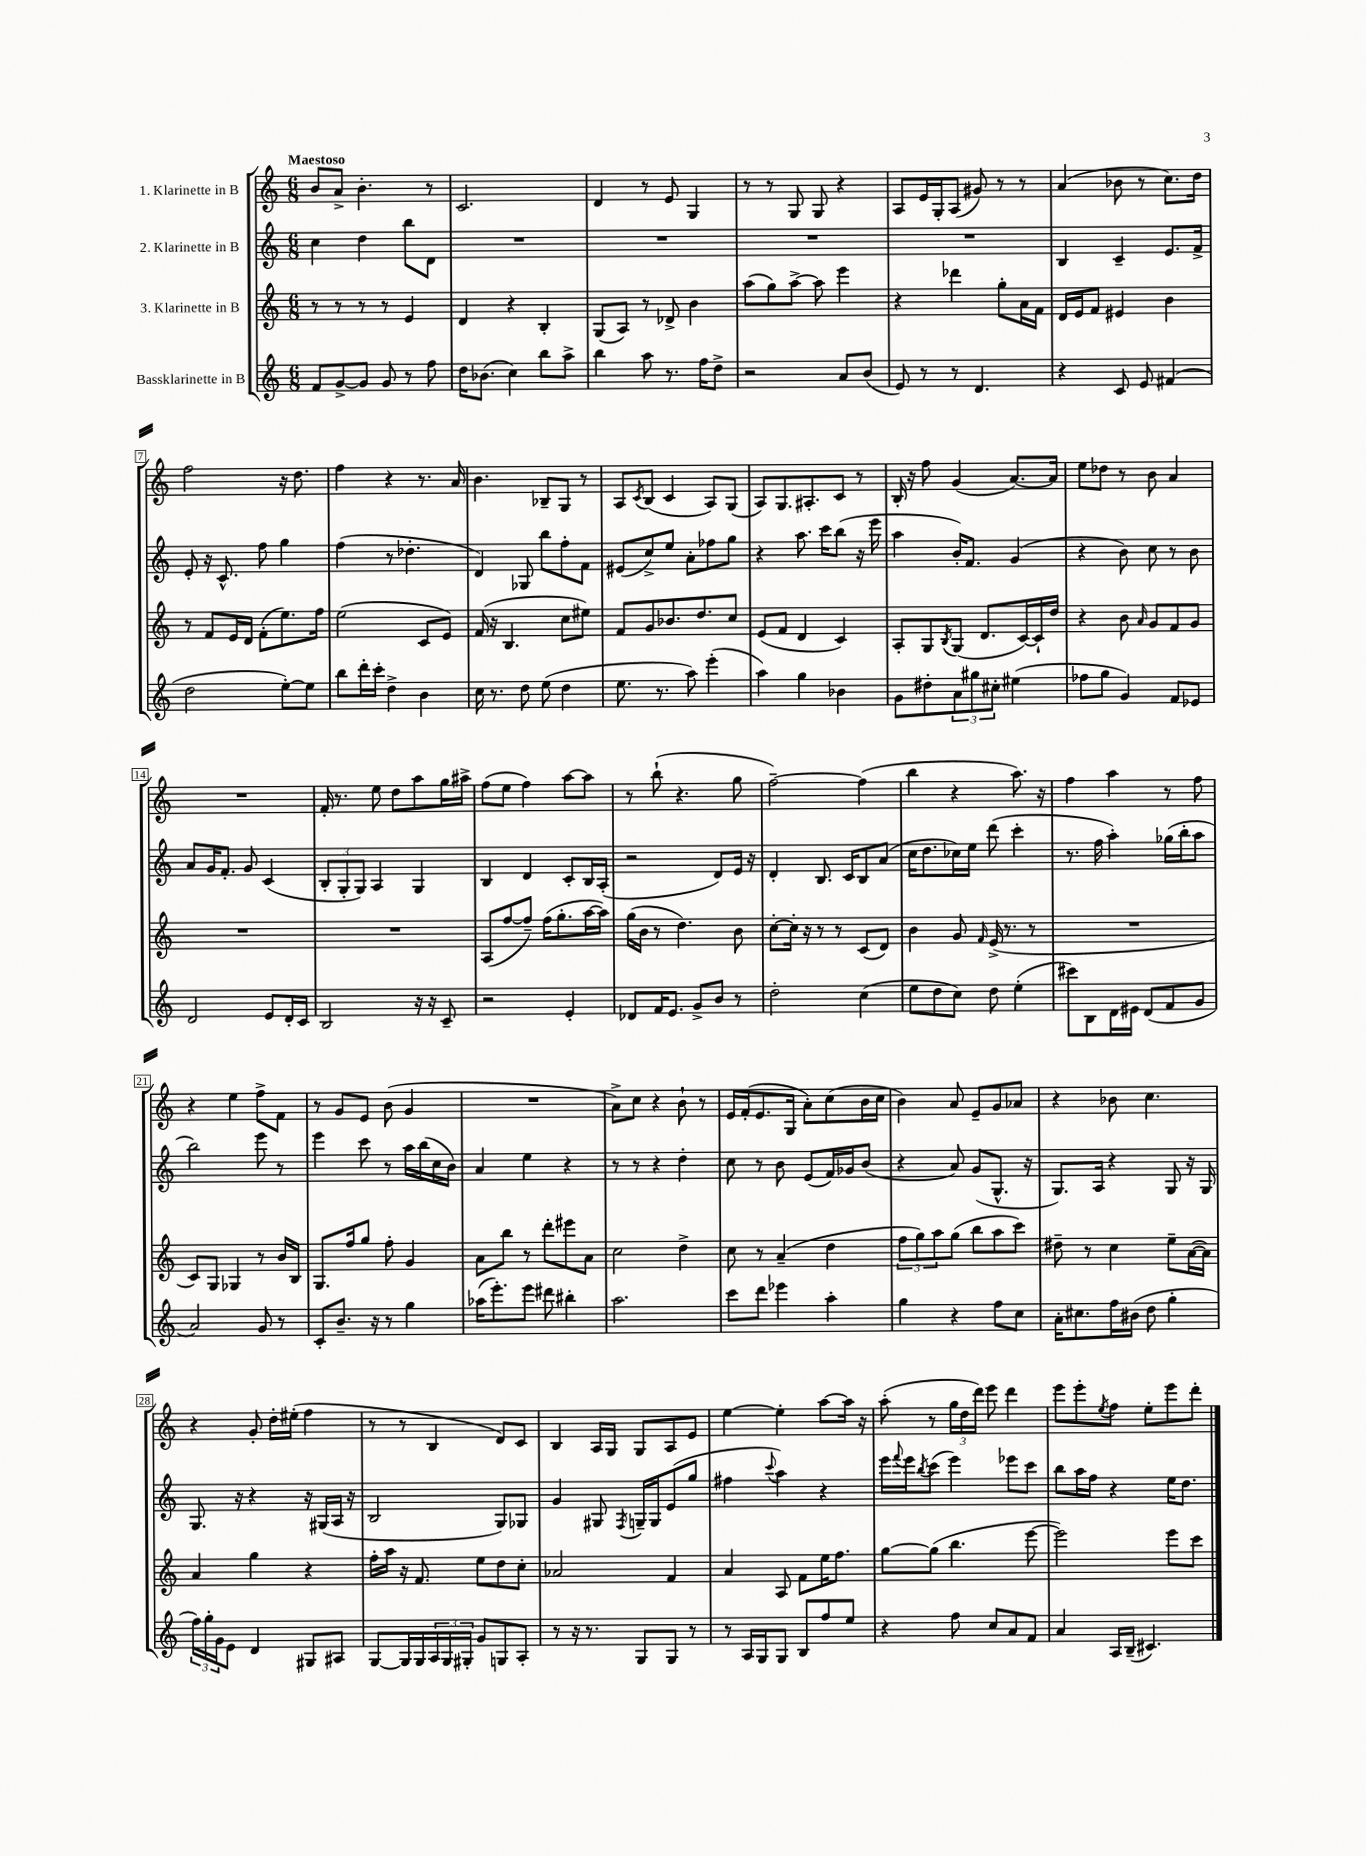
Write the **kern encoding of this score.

**kern	**kern	**kern	**kern
*part4	*part3	*part2	*part1
*staff4	*staff3	*staff2	*staff1
*I"Bassklarinette in B	*I"3. Klarinette in B	*I"2. Klarinette in B	*I"1. Klarinette in B
*clefG2	*clefG2	*clefG2	*clefG2
*k[]	*k[]	*k[]	*k[]
*M6/8	*M6/8	*M6/8	*M6/8
=1	=1	=1	=1
!	!	!	!LO:TX:a:B:t=Maestoso
8f/L	8r	4cc\	8b/L
[8g^/	8r	.	8a^/J
8g/J]	8r	4dd\	4.b'\
8g/	8r	.	.
8r	4e/	8bb\L	.
8ff\	.	8d\J	8r
=2	=2	=2	=2
16dd\KL	4d/	2.r	2.c/
(8.b-X\J	.	.	.
4cc\)	4r	.	.
8bb\L	4B'/	.	.
8aa^\J	.	.	.
=3	=3	=3	=3
4bb\	(8G/L	2.r	4d/
.	8A/J)	.	.
8aa\	8r	.	8r
8.r	8d-X^/	.	8e/
.	4b\	.	4G/
16ff\KL	.	.	.
8dd^\J	.	.	.
=4	=4	=4	=4
2r	(8aa\L	2.r	8r
.	8gg\)	.	8r
.	[8aa^\J	.	8G/
.	8aa\]	.	8G/
8a/L	4eee\	.	4r
(8b/J	.	.	.
=5	=5	=5	=5
8e/)	4r	2.r	8A/L
8r	.	.	16e/L
.	.	.	16G'/J
8r	4ddd-X\	.	(8A/J
4.d/	.	.	8g#X/)
.	8gg'\L	.	8r
.	16a\L	.	8r
.	16f\JJ	.	.
=6	=6	=6	=6
4r	16d/LL	4B/	(4a/
.	16e/J	.	.
.	8f/J	.	.
8c/	4e#X/	4c~/	8b-X\
8e/	.	.	8r
(4f#X/	4b\	8.e/L	8.cc\L)
.	.	16f^/Jk	16dd\Jk
!!LO:LB:g=z
=7	=7	=7	=7
2dd\	8r	8e'/	2ff\
.	8f/L	16r	.
.	.	8.c^^/	.
.	16e/L	.	.
.	16d/JJ	.	.
.	(8f'\L	8ff\	.
[8ee'\L)	8.ee\)	4gg\	16r
.	.	.	8.dd\
8ee\J]	.	.	.
.	16ff\Jk	.	.
=8	=8	=8	=8
8bb\L	(2ee\	(4ff\	4ff\
16ddd'\L	.	.	.
16ccc'\JJ	.	.	.
4dd^\	.	8r	4r
.	.	4.dd-X'\	.
4b\	8c/L	.	8.r
.	8e/J)	.	.
.	.	.	16a/
=9	=9	=9	=9
16cc\	(16f/	4d/)	4.b\
8.r	16r	.	.
.	4.B/	.	.
8dd\	.	8G-X/	.
(8ee\	.	8bb\L	8B-X~/L
4dd\	8cc\L	8ff'\	8G/J
.	8ee#X\J)	8f\J	8r
=10	=10	=10	=10
8.ee\	8f/L	(8e#X/L	8A/L
.	.	.	8qc/
.	8g/	8cc^/)	(8B/J
8.r	.	.	.
.	8.b-X/	8ee/J	4c/
8aa\)	.	8a'\L	.
.	8.dd/	.	.
(4eee'\	.	8ff-X\	8A/L)
.	8cc/J	8gg\J	(8G/J
=11	=11	=11	=11
4aa\)	(8e/L	4r	8A/L)
.	8f/J	.	8.G/
4gg\	4d/	8.aa\	.
.	.	.	8.A#X'/
.	.	16ccc\KL	.
4b-X\	4c/)	(8bb\J	8c/J
.	.	16r	8r
.	.	16eee\	.
=12	=12	=12	=12
8g\L	8A'/L	4aa\	16B'/
.	.	.	16r
8dd#X'\	8G/	.	8ff\
.	8qB/	.	.
12a\	(8G/J	16b'/KL)	(4g/
.	.	8.f/J	.
12gg#X\	.	.	.
.	8.d/L	.	.
12cc#X'\J	.	.	.
(4ee#X\	.	(4g/	[8.a/L)
.	[16c/L)	.	.
.	16c`/]	.	.
.	16dd/JJ	.	16a/Jk]
=13	=13	=13	=13
8ff-X\L	4r	4r	8ee\L
8gg\J	.	.	8dd-X\J
4g/)	8b\	8b\)	8r
.	16qqa/	.	.
.	8g/L	8cc\	8b\
8f/L	8f/	8r	4a/
8e-X/J	8g/J	8b\	.
!!LO:LB:g=z
=14	=14	=14	=14
2d/	2.r	8a/L	2.r
.	.	16g/K	.
.	.	8.f'/J	.
.	.	8g/	.
8e/L	.	(4c/	.
16d'/L	.	.	.
16c/JJ	.	.	.
=15	=15	=15	=15
2B/	2.r	12B'/L	16f'/
.	.	.	8.r
.	.	12G'/	.
.	.	12G/J)	.
.	.	4A/	8ee\
.	.	.	8dd\L
16r	.	4G/	8aa\
16r	.	.	.
8c~/	.	.	16gg\L
.	.	.	16aa#X^\JJ
=16	=16	=16	=16
2r	(8A/L	4B/	(8ff\L
.	[8ff/	.	8ee\J
.	8ff~/J])	4d/	4ff\)
.	(16ff\KL	.	.
.	8.gg'\	.	.
4e'/	.	8c'/L	[8aa\L
.	[16aa\L	16B/L	8aa\J]
.	16aa\JJ])	(16A'/JJ	.
=17	=17	=17	=17
8d-X/L	(16gg\LL	2r	8r
.	16b\JJ	.	.
16f/K	8r	.	(8bb`\
8.e/J	.	.	.
.	4.dd\)	.	4.r
8g^/L	.	.	.
8b/J	.	8d/L)	.
8r	8b\	16e/Jk	8gg\
.	.	16r	.
=18	=18	=18	=18
2dd'\	[8cc'\L	4d'/	[2ff~\)
.	16cc'\Jk]	.	.
.	16r	.	.
.	8r	8.B/	.
.	8r	.	.
.	.	16c/KL	.
(4cc\	(8c/L	8B/	(4ff\]
.	8d/J)	(8a/J	.
=19	=19	=19	=19
8ee\L	4b\	16cc\KL	4bb\
.	.	8.dd\	.
8dd\	.	.	.
8cc\J)	8g/	16cc-X\L)	4r
.	.	16ee\JJ	.
.	16qqf/	.	.
8dd\	(16e^/	(8ddd\	.
.	8.r	.	.
(4ee'\	.	4ccc'\	8.aa\)
.	8r	.	.
.	.	.	16r
=20	=20	=20	=20
8ccc#X\L)	2.r	8.r	4ff\
8B\	.	.	.
.	.	16ff\	.
16d\L	.	4aa'\)	4aa\
16e#X\JJ	.	.	.
(8d/L	.	.	.
8f/	.	(16gg-X\LL	8r
.	.	16bb'\J	.
8g/J	.	8aa\J	8ff\
!!LO:LB:g=z
=21	=21	=21	=21
2a/)	8c/L)	2bb\)	4r
.	8G/J	.	.
.	4G-X/	.	4ee\
8g/	8r	8eee\	8ff^\L
8r	16b/LL	8r	8f\J
.	16B/JJ	.	.
=22	=22	=22	=22
8c'/L	8.G/L	4eee\	8r
8.b~/J	.	.	8g/L
.	16ff/k	.	.
.	8gg/J	8ccc\	8e/J
16r	.	.	.
8r	8ff'\	8r	(8b\
4gg\	4g/	16aa\LL	4g/
.	.	(16bb\	.
.	.	16cc\	.
.	.	16b\JJ)	.
=23	=23	=23	=23
(16aa-X\KL	8a\L	4a/	2.r
8.eee'\)	.	.	.
.	8bb\J	.	.
8eee\J	8r	4ee\	.
8ddd#X\	8ddd'\L	.	.
4bb#X'\	8eee#X\	4r	.
.	8a\J	.	.
=24	=24	=24	=24
2.aa\	2cc\	8r	8a^\L)
.	.	8r	8cc\J
.	.	4r	4r
.	4dd^\	4dd'\	8b`\
.	.	.	8r
=25	=25	=25	=25
8ccc\L	8cc\	8cc\	16e/LL
.	.	.	(16f'/J
8ddd\J	8r	8r	8.e/
4eee-X\	(4a~/	8b\	.
.	.	.	16G/Jk
.	.	(8e/L	8a'\L)
4aa'\	4dd\	16f/L)	(8cc\
.	.	16g-X/J	.
.	.	(8b/J	16b\L
.	.	.	16cc\JJ
=26	=26	=26	=26
4gg\	12ff\L	4r	4b\)
.	12gg\)	.	.
.	12aa\	.	.
4r	(8gg\J	8a/)	8a/
.	8bb\L	(8g/L	8e~/L
8ff\L	8aa\	8.G^^/J	8g/
8cc\J	8ccc\J)	.	8a-X/J
.	.	16r	.
=27	=27	=27	=27
16a'\KL	8dd#X~\	8.G/L)	4r
8.cc#X\	.	.	.
.	8r	.	.
.	.	16A/Jk	.
16ff\L	4cc\	4r	8b-X\
(16b#X\JJ	.	.	.
8dd\	.	.	4.cc\
4gg'\	8ee~\L	8G/	.
.	([16a\L	16r	.
.	16a\JJ])	16G/	.
!!LO:LB:g=z
=28	=28	=28	=28
24ff\LL)	4a/	8.G/	4r
24gg'\	.	.	.
24g\J	.	.	.
8e\J	.	.	.
.	.	16r	.
4d/	4gg\	4r	8g'/
.	.	.	16dd'\LL
.	.	.	(16ee#X'\JJ
8G#X/L	4r	16r	4ff\
.	.	(16G#X/LL	.
8A#X/J	.	16A/JJ	.
.	.	16r	.
=29	=29	=29	=29
[8G/L	16ff'\LL	2B/	8r
.	16aa\JJ	.	.
16G/L]	16r	.	8r
16G/	8.f/	.	.
24A/	.	.	4B/
24G/	.	.	.
24G#X'/JJ	.	.	.
8g/L	8ee\L	.	.
8Gn/	8dd\	8G/L)	8d/L)
8A'/J	8cc'\J	8G-X/J	8c/J
=30	=30	=30	=30
8r	2a-X/	4g/	4B/
16r	.	.	.
8.r	.	.	.
.	.	8G#X/	16A/LL
.	.	.	16G/JJ
.	.	8qF/	.
8G/L	.	16Gn~/LL	8G/L
.	.	16G/J	.
8G/J	4f/	(8e/	8A/
8r	.	8gg/J	8e/J
=31	=31	=31	=31
8r	4a/	4ff#X\	[4ee\
16A/LL	.	.	.
16G/J	.	.	.
.	.	8qqccc/	.
8G/J	8A/	4aa\)	4ee'\]
8B/L	8f\L	.	.
8ff/	16ee\K	4r	[8aa\L
.	8.ff\J	.	.
8ee/J	.	.	16aa\Jk]
.	.	.	16r
=32	=32	=32	=32
4r	[8gg\L	16eee\LL	(8aa'\
.	.	8qqfff/	.
.	.	16eee\J	.
.	.	8qbb/	.
.	(8gg\J]	(8ccc\J	8r
8ff\	4.bb\	4eee\)	24gg\LL
.	.	.	24dd\
.	.	.	24ddd\JJ)
8cc/L	.	.	8eee\
8a/	.	8eee-X\L	4ddd\
8f/J	[8eee\	8ccc\J	.
=33	=33	=33	=33
4a/	2eee\])	8bb\L	8eee\L
.	.	16aa\L	8eee'\
.	.	16ff\JJ	.
.	.	.	8qee/
16A/LL	.	4r	8ff\J
(16B~/JJ	.	.	.
4.c#X/)	.	.	8ee'\L
.	8eee\L	16ee\KL	8eee\
.	.	8.dd\J	.
.	8ccc\J	.	8ddd'\J
==	==	==	==
*-	*-	*-	*-
